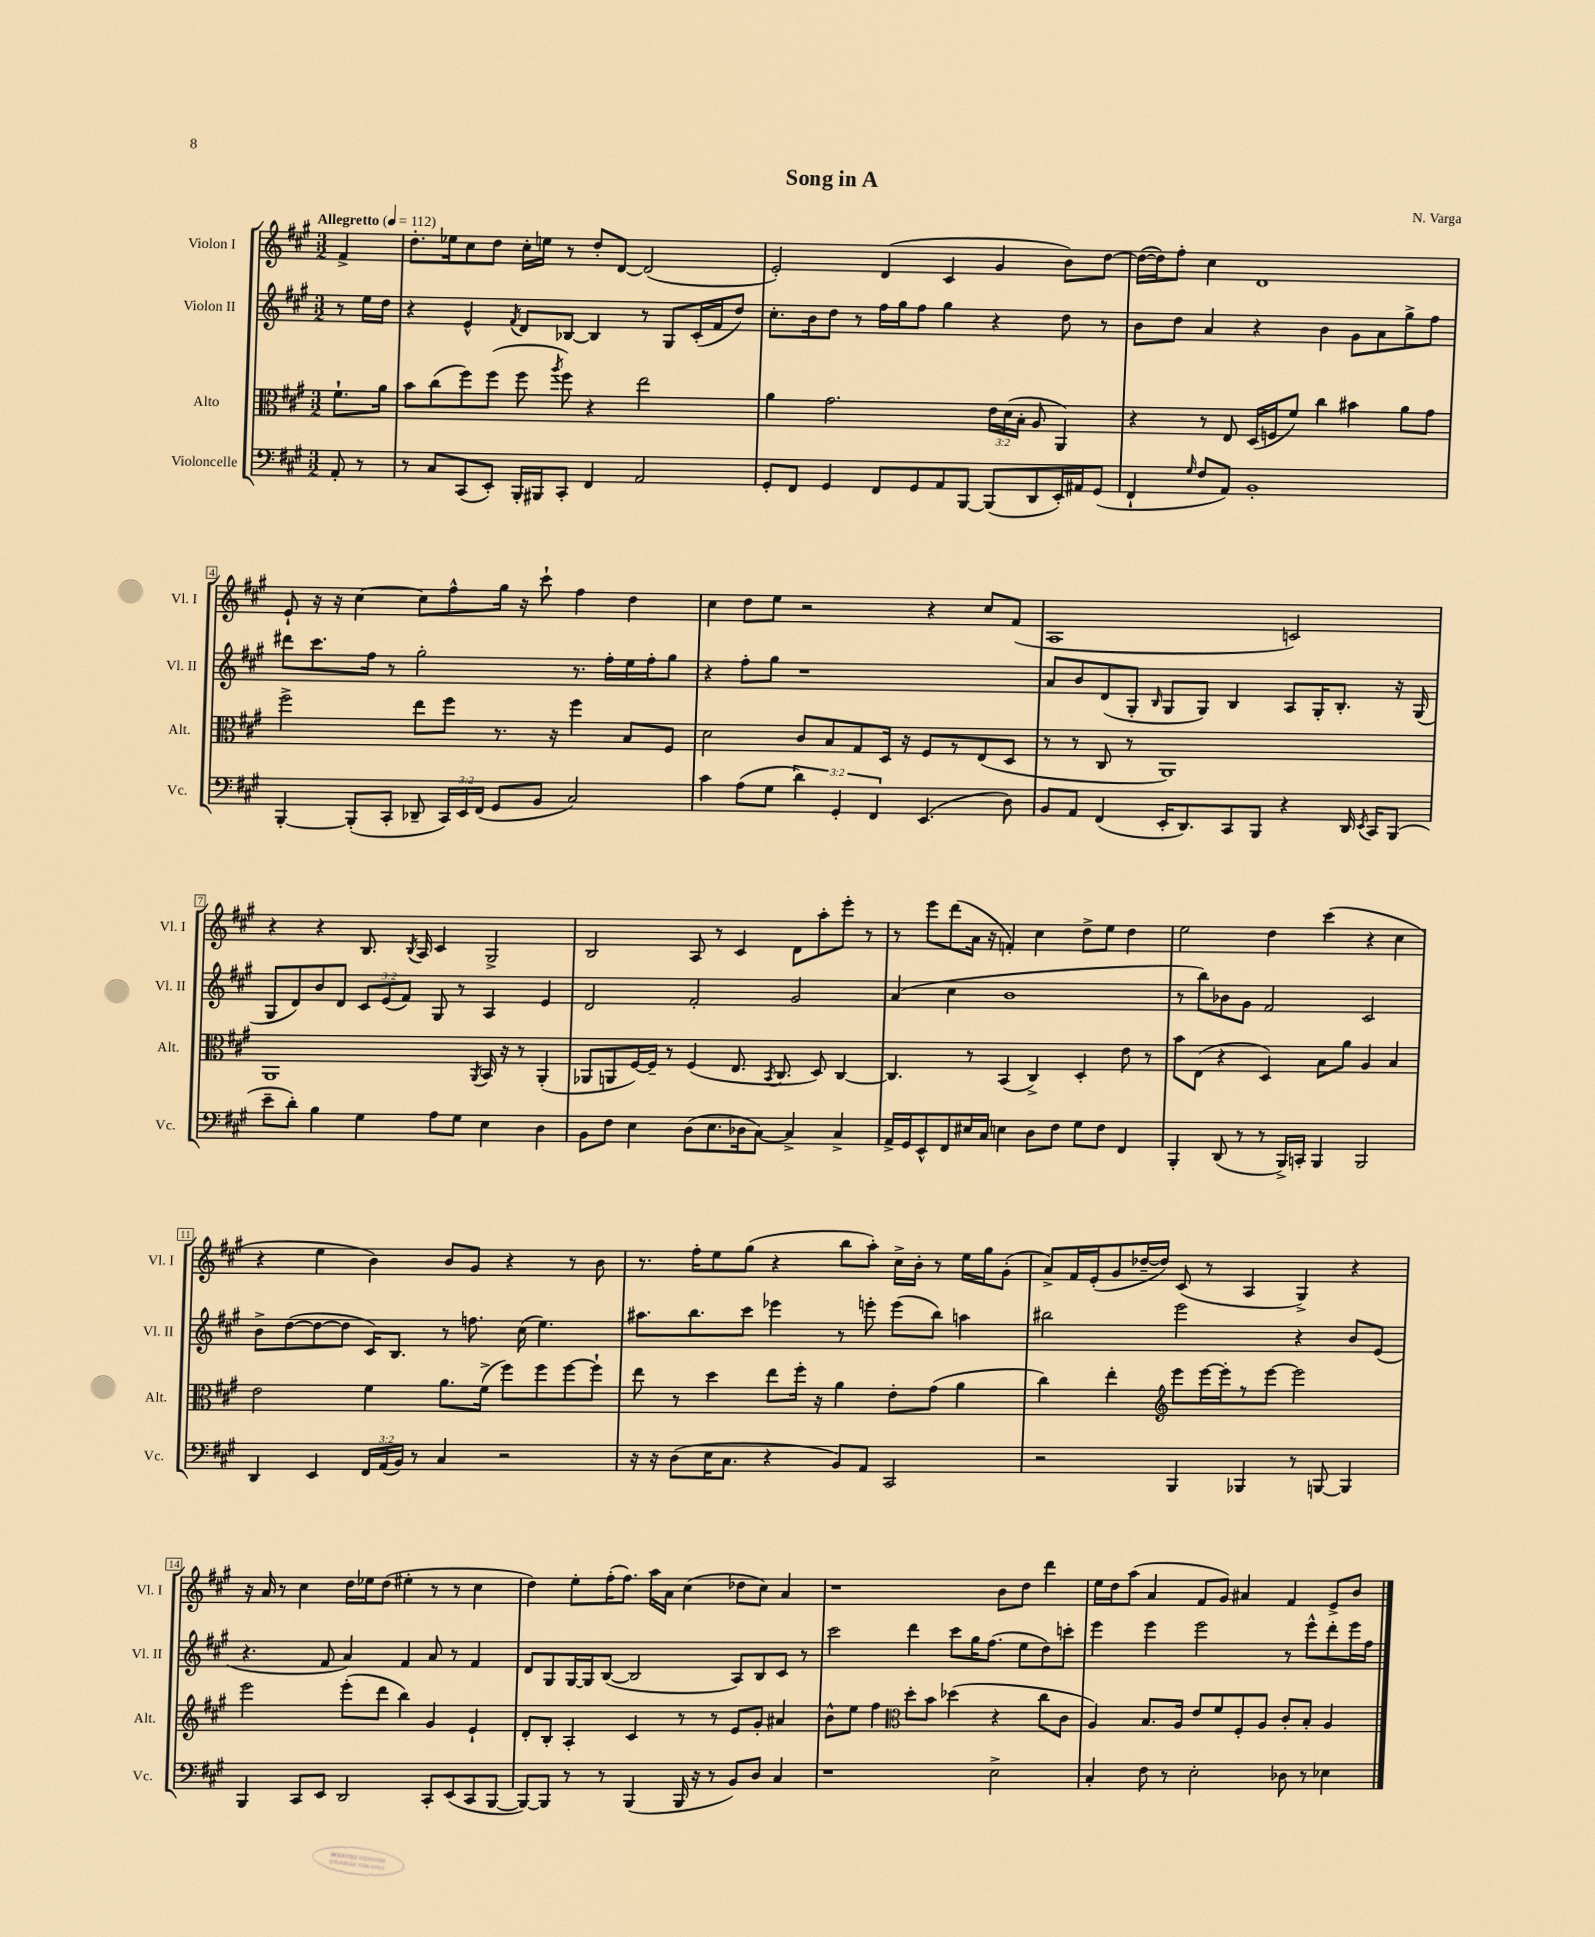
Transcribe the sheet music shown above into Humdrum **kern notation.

**kern	**kern	**kern	**kern
*staff4	*staff3	*staff2	*staff1
*clefF4	*clefC3	*clefG2	*clefG2
*k[f#c#g#]	*k[f#c#g#]	*k[f#c#g#]	*k[f#c#g#]
*M3/2	*M3/2	*M3/2	*M3/2
*MM112	*MM112	*MM112	*MM112
8AA'/	8.f#`\L	8r	4f#^/
8r	.	16ee\LL	.
.	16a\Jk	16dd\JJ	.
=	=	=	=
8r	8b\L	4r	8.dd'\L
8C#/L	(8cc#\	.	.
.	.	.	16ee-\k
(8CC#/	8ff#\)	4e^^/	8cc#\
8EE'/J)	(8ff#\J	.	8dd\J
.	.	8qf#/	.
16BBB'/LL	8ff#\	8d/L	16cc#'\LL
16BBB#/J	.	.	16ee\JJ
.	8qaa/	.	.
8CC#'/J	8ff#\)	[8B-/J	8r
4FF#/	4r	4B-/]	8dd'/L
.	.	.	[8d/J
2AA/	2ee\	8r	(2d/]
.	.	8G#/L	.
.	.	(16c#'/L	.
.	.	16f#/J	.
.	.	8dd/J)	.
=	=	=	=
8GG#'/L	4a\	8.cc#'\L	2e'/)
8FF#/J	.	.	.
.	.	16b\k	.
4GG#/	2.g#\	8dd\J	.
.	.	8r	.
8FF#/L	.	16ff#\LL	(4d/
.	.	16gg#\J	.
8GG#/	.	8ff#\J	.
8AA/	.	4gg#\	4c#/
[8BBB/J	.	.	.
(8BBB/]L	24e\LL	4r	4g#/
.	(24d\	.	.
.	24B'\JJ	.	.
8DD/	8A/	.	.
16EE'/L)	4AA/)	8dd\	8b\L)
16AA#/J	.	.	.
(8GG#/J	.	8r	[8dd\J
=	=	=	=
4FF#`/	4r	8b\L	(16dd\_LL
.	.	.	16dd\]J)
.	.	8dd\J	8ff#'\J
16qqG#/	.	.	.
8F#/L	8r	4a/	4cc#\
8AA/J)	8E/	.	.
1BB'	(16D/LL	4r	1d
.	16F/J	.	.
.	8f#/J)	.	.
.	4cc#\	4b\	.
.	4b#\	8g#\L	.
.	.	8a\	.
.	8a\L	8gg#^\	.
.	8g#\J	8ff#\J	.
=	=	=	=
[4BBB'/	2ff#^\	8ddd#\L	8e`/
.	.	8.ccc#\	16r
.	.	.	16r
(8BBB'/]L	.	.	[4cc#\
.	.	16ff#\Jk	.
8CC#'/J	.	8r	.
8DD-~/	8ee\L	2gg#'\	8cc#\]L
24CC#/LL)	8ff#\J	.	8ff#^^\
24EE/	.	.	.
(24FF#/JJ	.	.	.
8GG#/L	8.r	.	16gg#\Jk
.	.	.	16r
8BB/J	.	.	8ccc#`\
.	16r	.	.
2C#/)	4ff#\	8.r	4ff#\
.	.	16ff#'\LL	.
.	8B/L	16ee\	4dd\
.	.	16ff#'\J	.
.	8F#/J	8gg#\J	.
=	=	=	=
4c#\	2d\	4r	4cc#\
(8A\L	.	8ff#'\L	8dd\L
8G#\J	.	8gg#\J	8ee\J
6d\)	8c#/L	1r	2r
.	8B/	.	.
6GG#'/	.	.	.
.	8G#/	.	.
6FF#/	.	.	.
.	16D/Jk	.	.
.	16r	.	.
(4.EE/	8F#/L	.	4r
.	8r	.	.
.	(8E/	.	8cc#/L
8D\)	8D/J	.	(8f#/J
=	=	=	=
8BB/L	8r	8a/L	1A
8AA/J	8r	8b/	.
(4FF#/	8C#/	(8d/	.
.	8r	8G#'/J	.
.	.	16qqB/	.
16EE'/LK	1AA)	8G#/L	.
8.DD/)	.	.	.
.	.	8G#/J)	.
8CC#/	.	4B/	.
8BBB/J	.	.	.
4r	.	8A/L	2c/)
.	.	16G#'/K	.
.	.	8.B'/J	.
16DD/	.	.	.
8qEE/	.	.	.
16CC#/LK	.	.	.
(8BBB/J	.	16r	.
.	.	(16G#/	.
=	=	=	=
8e~\L	1AA	8G#/L	4r
8d'\J)	.	8d/)	.
4B\	.	8b/	4r
.	.	8d/J	.
4G#\	.	12c#/L	8.B/
.	.	(12e/	.
.	.	12f#/J)	.
.	.	.	8qB/
.	.	.	16A/
8A\L	.	8G#/	4c#/
8G#\J	.	8r	.
.	8qAA/	.	.
4E\	16BB/	4A/	2G#^/
.	16r	.	.
.	8r	.	.
4D\	(4AA'/	4e/	.
=	=	=	=
8BB\L	8AA-/L	2d/	2B/
8F#\J	8AA/	.	.
4E\	[16F#/L)	.	.
.	16F#~/]JJ	.	.
.	8r	.	.
(8D\L	(4F#/	2f#'/	8A/
8.E\	.	.	8r
.	8.E/	.	4c#/
16D-\k	.	.	.
[8C#\J)	.	.	.
.	8qBB/	.	.
.	8.C#/	.	.
4C#^/]	.	2g#/	8d\L
.	8D/)	.	8aa'\
4C#^/	[4C#/	.	8eee'\J
.	.	.	8r
=	=	=	=
16AA^/LL	4.C#/]	(4a/	8r
16GG#/J	.	.	.
8EE^^/	.	.	8eee\L
8FF#/	.	4cc#\	(8ddd\
16E#/L	8r	.	16a\Jk
16C#/JJ	.	.	16r
4E\	(4BB/	1b	4f'/)
8D\L	4C#^/)	.	4cc#\
8F#\J	.	.	.
8G#\L	4D'/	.	8dd^\L
8F#\J	.	.	8ee\J
4FF#/	8e\	.	4dd\
.	8r	.	.
=	=	=	=
4BBB'/	8b\L	8r	2ee\
.	(8E\J	8bb\L)	.
(8DD/	4r	8b-\	.
8r	.	8g#\J	.
8r	4D/)	2f#/	4dd\
16BBB^/LL)	.	.	.
16CC'/JJ	.	.	.
4BBB/	8B\L	.	(4ccc#\
.	8a\J	.	.
2BBB/	4A/	2c#/	4r
.	4B/	.	4cc#\
=	=	=	=
4DD/	2e\	8b^\L	4r
.	.	([8dd\	.
4EE/	.	8dd\_	4ee\
.	.	8dd\]J	.
24FF#/LL	4f#\	16c#/LK)	4b\)
(24AA/	.	.	.
.	.	8.B/J	.
24BB/JJ)	.	.	.
8r	.	.	.
4C#/	8.a\L	8r	8b/L
.	.	8.ff\	8g#/J
.	(16f#^\Jk	.	.
2r	8ff#\L)	.	4r
.	.	(16cc#\	.
.	8ff#\	4.ee\)	.
.	[8ff#\	.	8r
.	8ff#`\]J	.	8b\
=	=	=	=
16r	8ee\	8.aa#\L	8.r
16r	.	.	.
(8D\L	8r	.	.
.	.	8.bb\	16ff#'\LK
16E\K	4dd\	.	8ee\
8.C#\J	.	.	.
.	.	8ccc#\J	(8gg#\J
4r	8ee\L	4eee-\	4r
.	16ff#'\Jk	.	.
.	16r	.	.
8BB/L)	4a\	8r	8bb\L
8AA/J	.	8eee'\	8aa'\J)
2CC#/	8e'\L	(8eee\L	16cc#^\LL
.	.	.	16b'\JJ
.	(8g#\J	8bb\J)	8r
.	4a\	4aa\	16ee\LL
.	.	.	16gg#\J
.	.	.	(8g#'\J
=	=	=	=
2r	4cc#\)	2bb#\	8a^/L)
.	.	.	16f#/L
.	.	.	(16e'/J
.	4ee'\	.	8g#/
.	.	.	[16dd-~/L
.	.	.	16dd-/]JJ)
*	*clefG2	*	*
4BBB/	8eee\L	2eee\	(8c#/
.	[16eee\L	.	8r
.	16eee'\]J	.	.
4BBB-/	8r	.	4A/
.	[8eee\J	.	.
8r	2eee\]	4r	4G#^/)
[8BBB/	.	.	.
4BBB/]	.	8b/L	4r
.	.	(8e/J	.
=	=	=	=
4BBB/	2eee\	4.r	16r
.	.	.	16a/
.	.	.	8r
8CC#/L	.	.	4cc#\
8EE/J	.	8f#/	.
2DD/	(8eee'\L	4a/)	16dd\LL
.	.	.	16ee-\J
.	8ddd\J	.	(8dd\J
.	4bb\)	4f#/	4ee#'\
8CC#'/L	4g#/	8a/	8r
(8EE/	.	8r	8r
8CC#/	4e`/	4f#/	4cc#\
[8BBB/J	.	.	.
=	=	=	=
8BBB/_L)	8d'/L	8d/L	4dd\)
8BBB/]J	8B'/J	8G#/	.
8r	4A'/	[16G#/L	8ee'\L
.	.	16G#/]J	.
8r	.	([8B/J	(16ff#'\K
.	.	.	8.ff#\J)
(4BBB/	4c#/	2B/]	.
.	.	.	16aa\LL
.	.	.	16a\JJ
16BBB/	8r	.	(4cc#\
16r	.	.	.
8r	8r	.	.
8BB/L)	8e/L	8A/L)	8dd-\L
8D/J	8g#'/J	8B/	8cc#\J)
4C#/	4a#/	8c#/J	4a/
.	.	8r	.
=	=	=	=
1r	8b^^\L	2ccc#\	1r
.	8ee\J	.	.
.	4ff#\	.	.
*	*clefC3	*	*
.	8dd'\L	4ddd\	.
.	8b\J	.	.
.	(4dd-\	8ccc#\L	.
.	.	16gg#\K	.
.	.	(8.ff#\J	.
2E^\	4r	.	8b\L
.	.	8ee\L	8dd\J
.	8cc#\L	8dd\)	4ddd\
.	8c#\J	8ccc'\J	.
=	=	=	=
4C#'/	4A/)	4eee\	16ee\LL
.	.	.	16dd\J
.	.	.	(8aa\J
8F#\	8.B/L	4eee\	4a/
8r	.	.	.
.	16A/Jk	.	.
2E'\	8e/L	2eee\	8f#/L
.	8f#/	.	8g#/J)
.	8F#'/	.	4a#/
.	8A/J	.	.
8D-\	8c#'/L	8r	4f#/
8r	8B'/J	8eee^^\L	.
4E-\	4A/	8ddd'\	8e^/L
.	.	16eee\L	8b/J
.	.	16ff#\JJ	.
==	==	==	==
*-	*-	*-	*-
